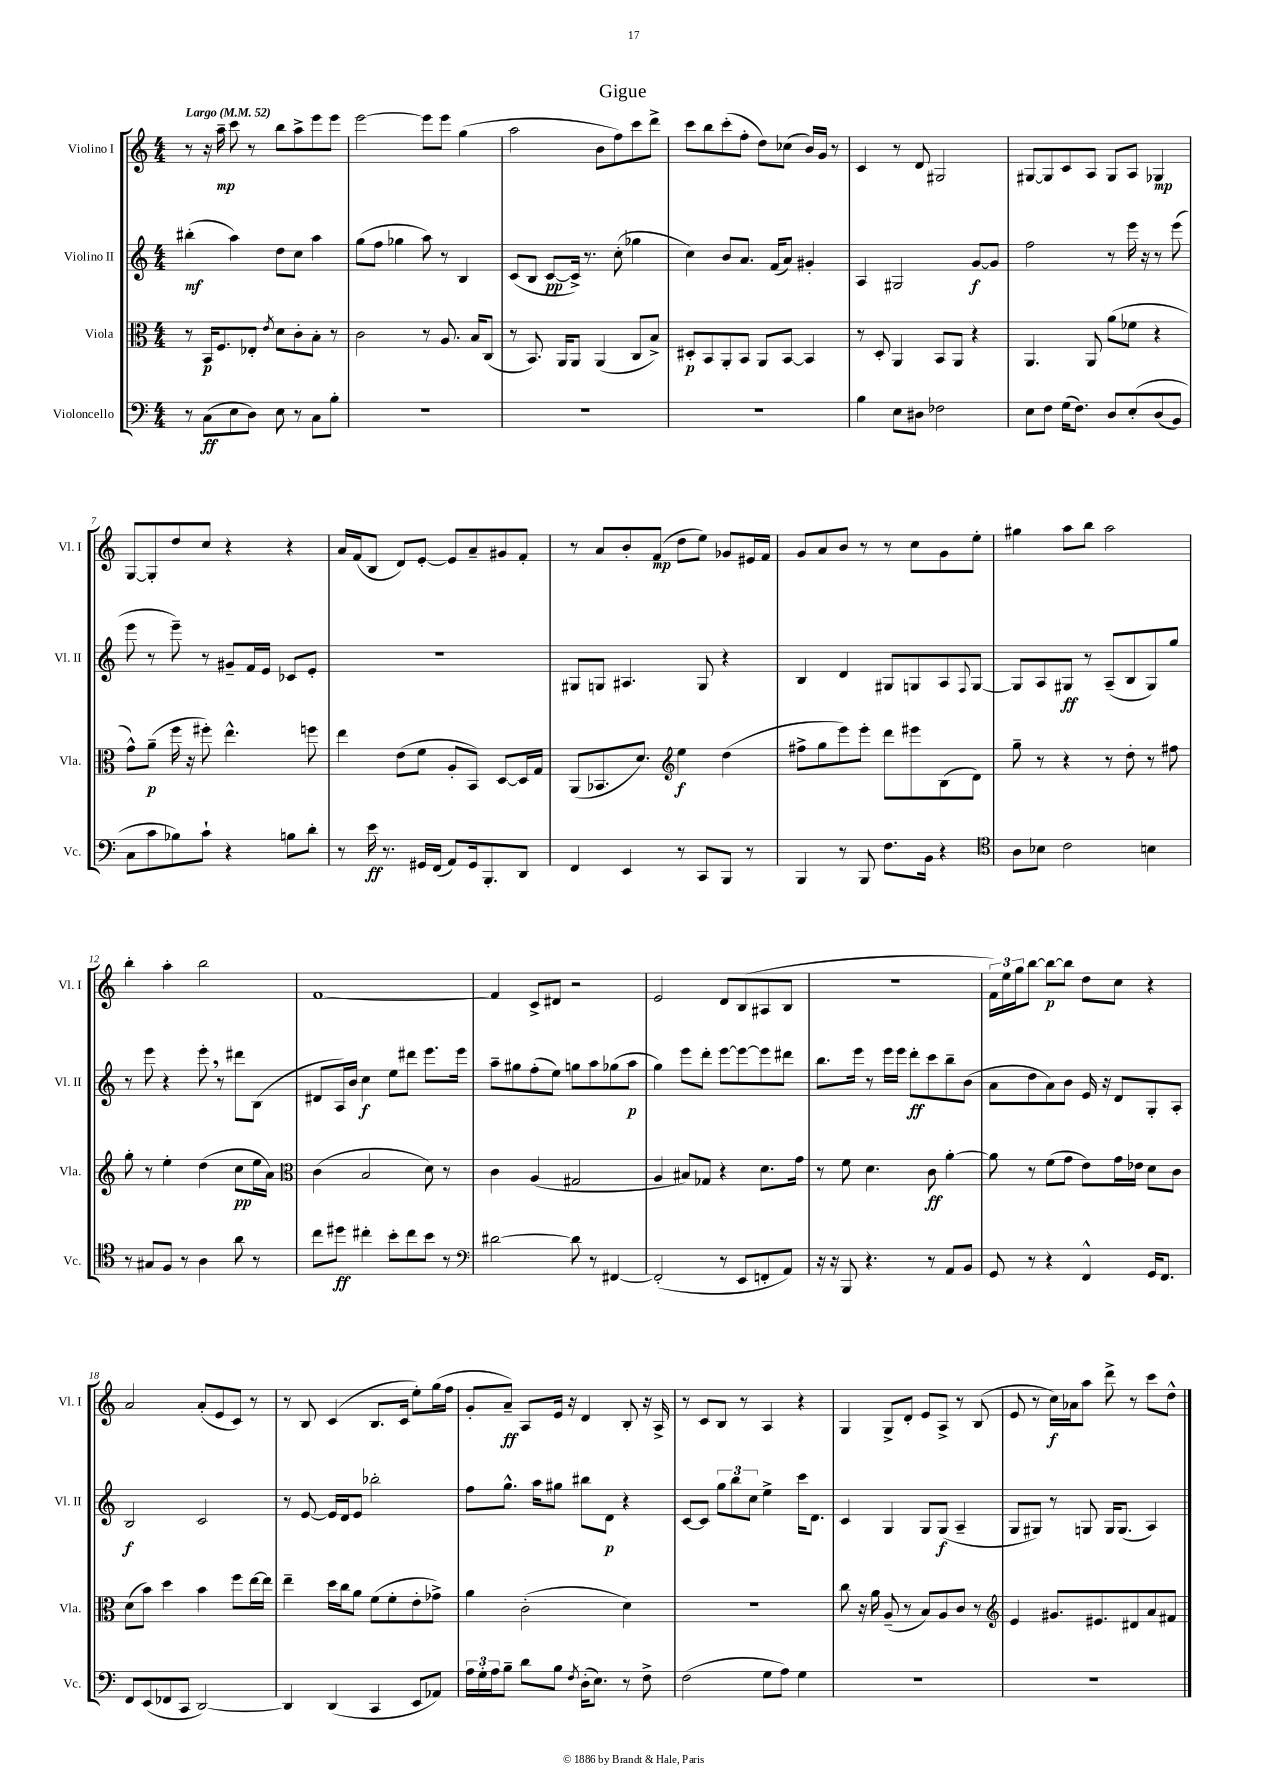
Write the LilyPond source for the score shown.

\header { title = "Gigue" }
<<
\new StaffGroup <<
\new Staff = "s0" \with { instrumentName = "Violino I" shortInstrumentName = "Vl. I" } {
    \clef treble \key c \major \numericTimeSignature \time 4/4 \tempo "Largo" 4 = 52
    r8 r16 a''16--\mp c'''8 r8 b''8 a''8-> e'''8 e'''8 |
    e'''2~ e'''8 e'''8 g''4( |
    a''2 b'8 f''8) c'''8 d'''8-> |
    c'''8 b''8 c'''8-.( f''8-. d''8) ces''8( b'16) g'16 r8 |
    c'4 r8 d'8 gis2 |
    gis8~ gis8 c'8 a8 gis8 a8 ges4\mp |
    g8~ g8-. d''8 c''8 r4 r4 |
    a'16 f'16( b8 d'8) e'8~-. e'8 a'8-- gis'8 f'8-. |
    r8 a'8 b'8-. f'8\mp( d''8 e''8) ges'8 eis'16 f'16 |
    g'8 a'8 b'8 r8 r8 c''8 g'8 e''8-. |
    gis''4 a''8 b''8 a''2 |
    b''4-. a''4-. b''2 |
    f'1~ |
    f'4 c'8-> dis'8 r2 |
    e'2 d'8 b8( ais8 b8 |
    R1 |
    \tuplet 3/2 { f'16) e''16 g''16 } b''8~ b''8~\p b''8 d''8 c''8 r4 |
    a'2 a'8-.( e'8 c'8) r8 |
    r8 b8 c'4( b8. c'16 e''8-.) g''16( f''16 |
    g'8-. a'8--\ff) a8 e'16 r16 d'4 b8-. r16 a16-> |
    r8 c'8 b8 r8 a4 r4 |
    g4 g8-> d'8-. e'8 a8-> r8 b8( |
    e'8 r8 c''16\f) aes'16 a''8 d'''8-> r8 c'''8 d''8-^ \bar "|." |
}
\new Staff = "s1" \with { instrumentName = "Violino II" shortInstrumentName = "Vl. II" } {
    \clef treble \key c \major \numericTimeSignature \time 4/4
    bis''4-.\mf( a''4) d''8 c''8 a''4 |
    g''8( f''8 ges''4 a''8) r8 b4 |
    c'8( b8 c'8~\pp c'16->) r8. c''8-.( ges''4 |
    c''4) b'8 a'8. f'16( a'8) gis'4-. |
    a4 gis2 g'8~\f g'8 |
    f''2 r8 e'''16 r16 r8 e'''8( |
    e'''8 r8 e'''8--) r8 gis'8-- f'16 e'16 ces'8 e'8-. |
    R1 |
    gis8 g8 ais4. g8 r4 |
    b4 d'4 gis8 g8 a8 \appoggiatura { f8 } g8~ |
    g8 a8 gis8\ff r8 a8--( b8 gis8) g''8 |
    r8 e'''8 r4 e'''8-. \breathe r8 dis'''8 b8( |
    dis'8 a16) b'16 c''4\f e''8 dis'''8 e'''8. e'''16 |
    a''8-- gis''8 f''8-.( e''8) g''8 a''8 ges''8( a''8\p |
    g''4) e'''8 d'''8-. e'''8~ e'''8~ e'''8 dis'''8 |
    b''8. e'''16 r8 e'''16 e'''16 d'''8-.\ff c'''8 b''8-- b'8( |
    a'8 d''8 a'8) b'8 e'16 r16 d'8 g8-. a8-. |
    b2\f c'2 |
    r8 e'8~ e'16 d'16 e'8 bes''2-. |
    f''8 g''8.-^ a''16 gis''8 bis''8 d'8\p r4 |
    c'8~ c'8 \tuplet 3/2 { g''8 b''8 c''8 } e''4-> c'''16 d'8. |
    c'4 g4 g8 g8\f( a4-- |
    g8 gis8) r8 g8 g16 g8.( a4) \bar "|." |
}
\new Staff = "s2" \with { instrumentName = "Viola" shortInstrumentName = "Vla." } {
    \clef alto \key c \major \numericTimeSignature \time 4/4
    r8 b,16\p f8. ees8-. \acciaccatura { e'8 } d'8 c'8-. b8-. r8 |
    c'2 r8 a8. b16 c8( |
    r8 b,8.) a,16 a,8 a,4( c8 b8->) |
    dis8-.\p b,8 a,8-. b,8 a,8 b,8~ b,4 |
    r8 d8-. a,4 b,8 a,8 r4 |
    a,4. a,8 a'8( fes'8 r4 |
    g'8-^) a'8--\p( f''16 r16 fis''8-.) e''4.-^ f''8 |
    e''4 e'8( f'8 a8-. b,8) d8~ d16 g16 |
    a,8( bes,8. d'8.) \clef treble e''4\f d''4( |
    fis''8-> g''8 e'''8) e'''8-. d'''8 eis'''8 b8( d'8) |
    g''8-- r8 r4 r8 d''8-. r8 fis''8 |
    g''8-. r8 e''4-. d''4( c''8\pp e''16 a'16) |
    \clef alto c'4( b2 d'8) r8 |
    c'4 a4( gis2 |
    a4 bis8) ges8 r4 d'8. g'16 |
    r8 f'8 d'4. c'8\ff a'4~-. |
    a'8 r8 f'8( g'8 e'8) g'16 ees'16 d'8 c'8 |
    d'8( b'8) d''4 b'4 f''8 e''16~ e''16 |
    e''4-- d''16 c''16 a'8 f'8( f'8-. e'8-. ges'8->) |
    a'4 c'2-.( d'4) |
    R1 |
    c''8 r16 a'16 a8--( r8 b8) a8 c'8 r8 |
    \clef treble e'4 gis'8. eis'8. dis'8 a'8 fis'8 \bar "|." |
}
\new Staff = "s3" \with { instrumentName = "Violoncello" shortInstrumentName = "Vc." } {
    \clef bass \key c \major \numericTimeSignature \time 4/4
    r8 c8\ff( e8 d8) e8 r8 c8 b8-. |
    R1 |
    R1 |
    R1 |
    b4 e8 dis8 fes2 |
    e8 f8 g16( f8.) d8 e8-.\( d8( b,8) |
    c8 c'8 bes8\) c'8-! r4 b8 d'8-. |
    r8 e'16\ff r8. gis,16 f,16( a,8) gis,16 b,,8.-. d,8 |
    f,4 e,4 r8 c,8 b,,8 r8 |
    b,,4 r8 b,,8 f8. b,16 r4 |
    \clef tenor a8 bes8 c'2 b4 |
    r8 gis8 f8 r8 a4 a'8 r8 |
    c''8 dis''8\ff cis''4-. b'8-. cis''8 b'8 r8 |
    \clef bass dis'2~ dis'8 r8 fis,4~ |
    fis,2-.( r8 e,8 f,8-. a,8) |
    r16 r16 b,,8 r4. r8 a,8 b,8 |
    g,8 r8 r4 f,4-^ g,16 f,8. |
    f,8 e,8( fes,8 c,8 d,2~) |
    d,4 d,4( c,4 e,8 aes,8) |
    \tuplet 3/2 { a16 g16-. a16 } b8-- d'8 b8 \acciaccatura { f8 } d16-.( e8.) r8 f8-> |
    f2( g8 a8) g4 |
    R1 |
    R1 \bar "|." |
}
>>
>>
